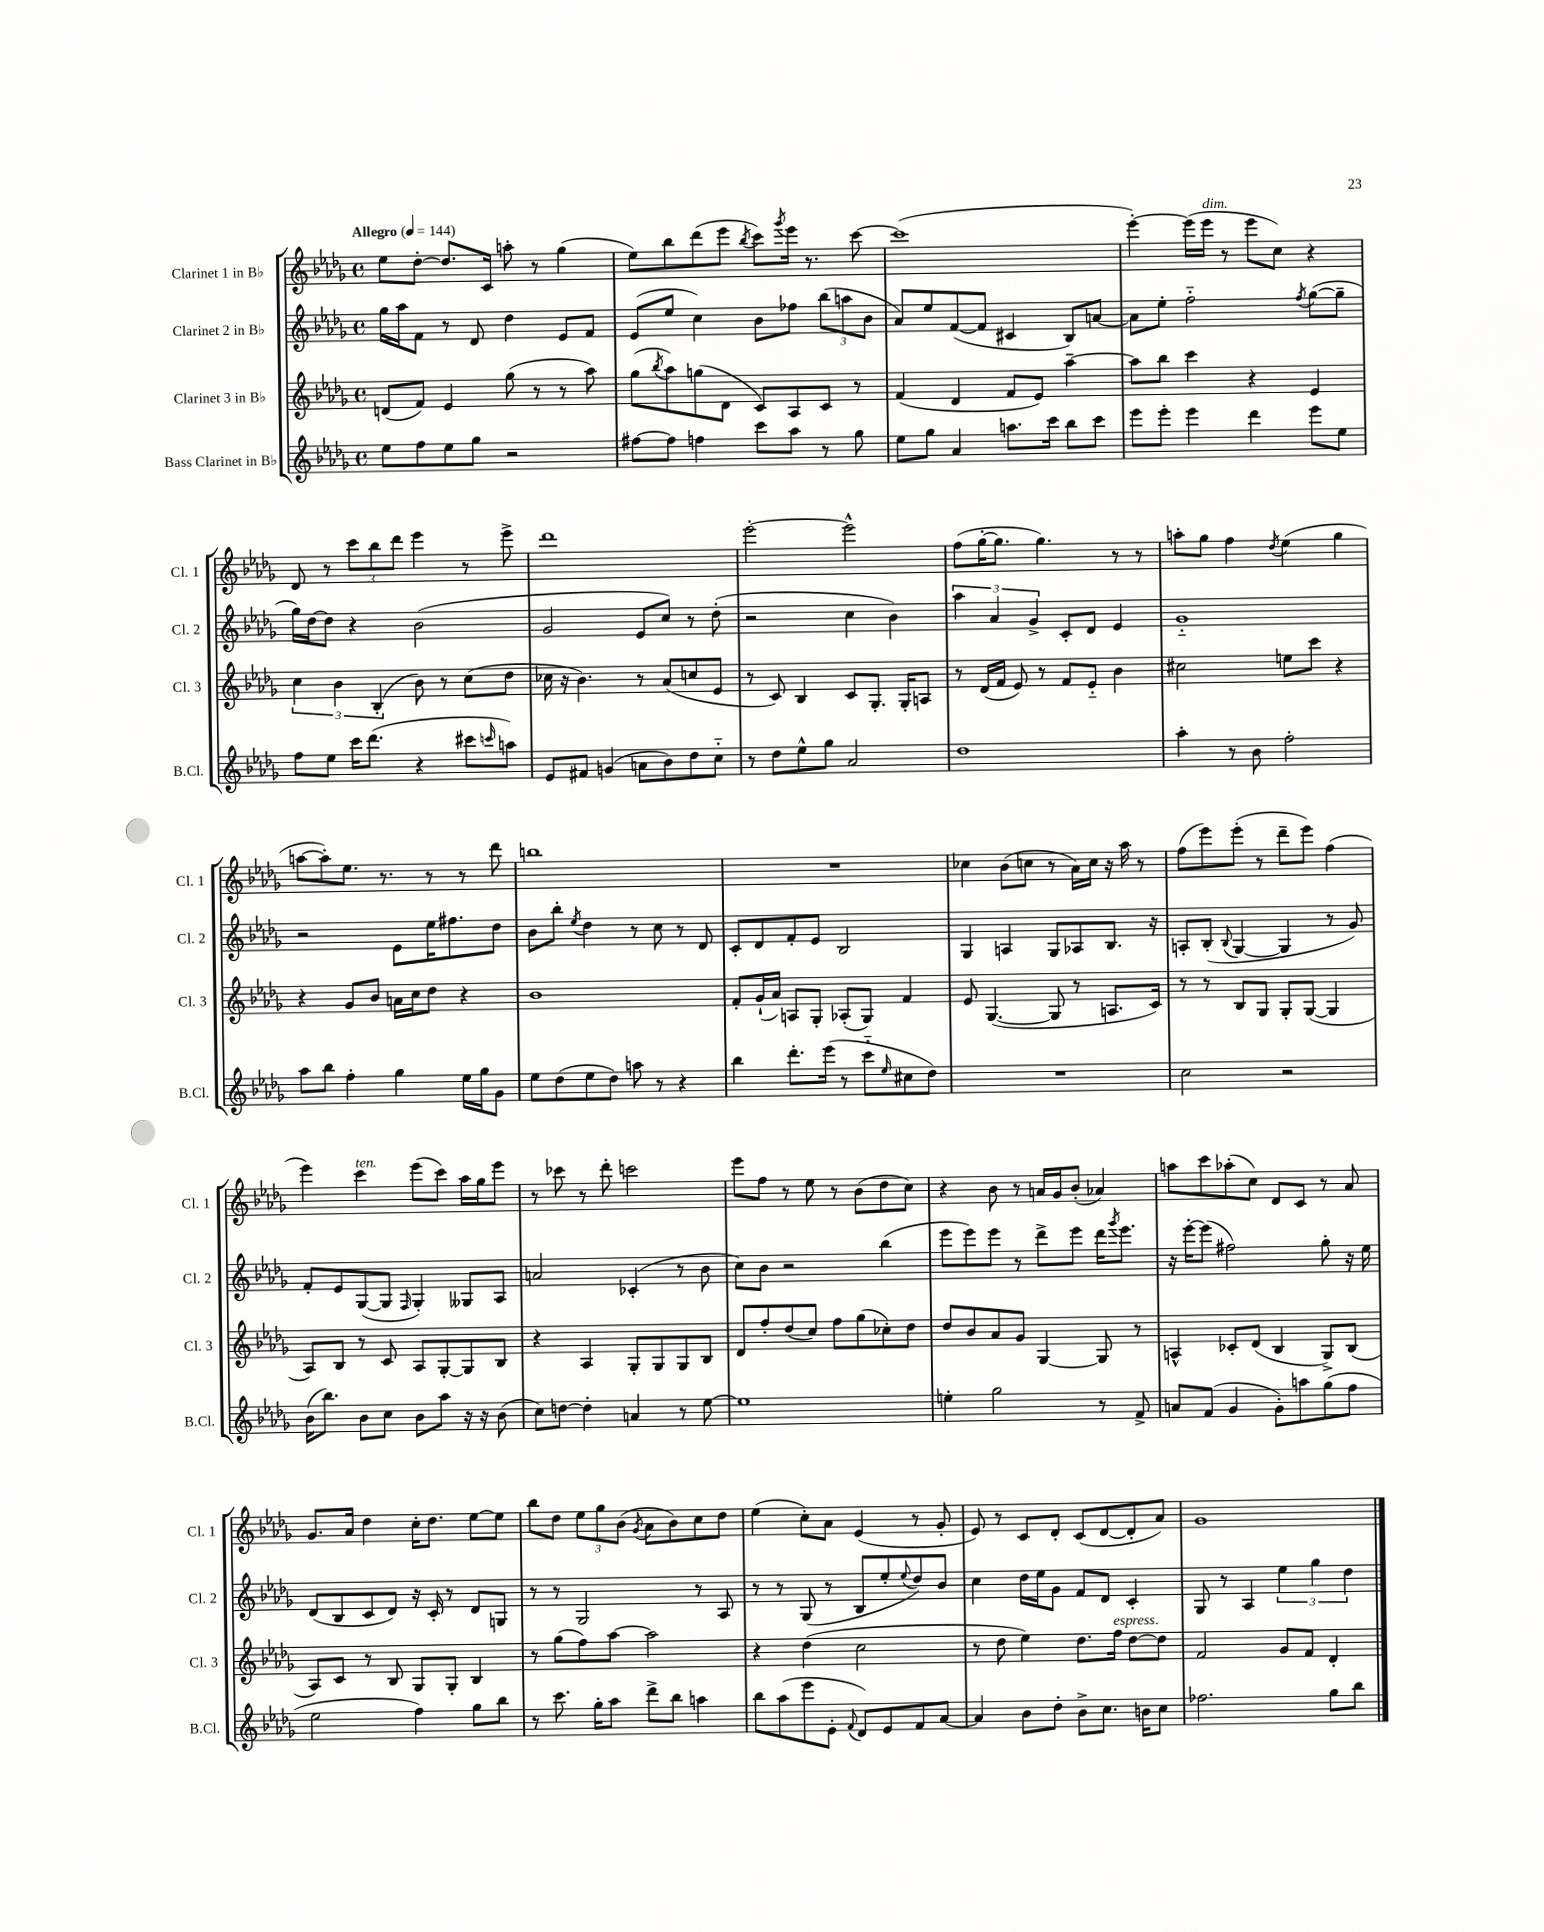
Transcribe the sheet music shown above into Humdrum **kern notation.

**kern	**kern	**kern	**kern
*staff4	*staff3	*staff2	*staff1
*clefG2	*clefG2	*clefG2	*clefG2
*k[b-e-a-d-g-]	*k[b-e-a-d-g-]	*k[b-e-a-d-g-]	*k[b-e-a-d-g-]
*M4/4	*M4/4	*M4/4	*M4/4
*met(c)	*met(c)	*met(c)	*met(c)
*MM144	*MM144	*MM144	*MM144
8ee-\L	(8d/L	16gg-\LL	8ee-\L
.	.	16aa-\J	.
8ff\	8f/J)	8f\J	[8dd-'\J
8ee-\	4e-/	8r	8.dd-/]L
8gg-\J	.	8d-/	.
.	.	.	16c/Jk
2r	(8gg-\	4dd-\	8aa'\
.	8r	.	8r
.	8r	8e-/L	(4gg-\
.	8aa-\)	8f/J	.
=	=	=	=
[8ff#\L	(8gg-\L	(8e-/L	8ee-\L)
.	8qbb-/	.	.
8ff#\]J	8aa-\)	8ee-/J	8bb-\
4ff\	(8gg\	4cc\)	(8ddd-\
.	8d-\J	.	8eee-\J
.	.	.	8qbb-/
8ccc\L	8c/L)	8b-\L	8ccc\L)
.	.	.	8qggg-/
8aa-\J	8A-/	8ff-\J	16eee-\Jk
.	.	.	8.r
8r	8c/J	(12bb-\L	.
.	.	12aa\	.
8gg-\	8r	.	[8ccc\
.	.	12b-\J	.
=	=	=	=
8ee-\L	(4f/	8a-/L)	(1ccc]
8gg-\J	.	8ee-/	.
4a-/	4d-/	([8f/	.
.	.	8f/]J	.
8.aa\L	8f/L	4c#/	.
.	8e-/J)	.	.
16ccc\Jk	.	.	.
8bb-\L	[4aa-~\	8B-/L)	.
8ccc\J	.	[8a/J	.
=	=	=	=
8eee-\L	8aa-\]L	8a\]L	[4eee-'\)
8eee-'\J	8bb-\J	8ee-'\J	.
4eee-\	4ccc\	2ff'~\	(16eee-\]LL
.	.	.	16eee-\JJ
.	.	.	8r
4ddd-\	4r	.	8eee-\L
.	.	.	8cc\J)
.	.	8qff/	.
8eee-\L	4e-/	([8gg-\L	4r
8ee-\J	.	8gg-~\]J	.
=	=	=	=
8ff\L	6cc\	16gg-\LL)	8d-/
.	.	[16dd-\J	.
8ee-\J	.	8dd-\]J	8r
.	6b-\	.	.
16ccc\LK	.	4r	12ccc\L
(8.ddd-\J	.	.	.
.	(6B-'/	.	12bb-\
.	.	.	12ddd-\J
4r	8b-\)	(2b-\	4eee-\
.	8r	.	.
8ccc#\L	(8cc\L	.	8r
16qqccc/	.	.	.
8aa\J)	8dd-\J	.	8eee-^\
=	=	=	=
8e-/L	16cc-\	2g-/	1ddd-
.	16r	.	.
8f#/J	4.b-\)	.	.
(4g/	.	.	.
8a\L	8r	8e-/L	.
8b-\)	(8a-/L	8cc/J)	.
8dd-\	8cc/	8r	.
8cc'~\J	8e-/J	(8dd-'\	.
=	=	=	=
8r	8r	2r	[2eee-'\
8dd-\L	8c/)	.	.
8ee-^^\	4B-/	.	.
8gg-\J	.	.	.
2a-/	8c/L	4cc\	2eee-^^\]
.	8.G-'/J	.	.
.	.	4b-\)	.
.	16G-'/LK	.	.
.	8A/J	.	.
=	=	=	=
1dd-	8r	6aa-\	(8ff\L
.	(16d-/LL	.	[16gg-'\K
.	.	6a-/	.
.	16f/JJ	.	8.gg-\]J
.	8e-/)	.	.
.	.	6g-^/	.
.	8r	.	4.gg-\)
.	8f/L	8c'/L	.
.	8e-'~/J	8d-/J	.
.	4b-\	4e-/	8r
.	.	.	8r
=	=	=	=
4aa-'\	2cc#\	1g-'~	8aa'\L
.	.	.	8gg-\J
8r	.	.	4ff\
8b-\	.	.	.
.	.	.	8qdd-/
2ff'\	8ee\L	.	(4ee-\
.	8ccc\J	.	.
.	4r	.	4gg-\
=	=	=	=
8aa-\L	4r	2r	[8aa\L
8bb-\J	.	.	8aa'\])
4ff'\	8g-/L	.	8.ee-\J
.	8b-/J	.	.
.	.	.	8.r
4gg-\	16a\LL	8e-\L	.
.	16cc\J	.	.
.	8dd-\J	16ee-\K	8r
.	.	8.ff#\	.
16ee-\LL	4r	.	8r
16gg-\J	.	.	.
8g-\J	.	8dd-\J	8ddd-\
=	=	=	=
8ee-\L	1b-	8b-\L	1bb
(8dd-\	.	8bb-'\J	.
.	.	8qee-/	.
8ee-\	.	4dd-\	.
8dd-\J)	.	.	.
8aa\	.	8r	.
8r	.	8cc\	.
4r	.	8r	.
.	.	8d-/	.
=	=	=	=
4bb-\	8f'/L	8c'/L	1r
.	(16g-`/L	8d-/	.
.	16a-/JJ)	.	.
8.ddd-'\L	8A/L	8f'/	.
.	8G-'/J	8e-/J	.
(16eee-\Jk	.	.	.
8r	(8A-'/L	2B-/	.
8ccc'~\L	8G-/J)	.	.
16qqee-/	.	.	.
8cc#\	4f/	.	.
8dd-\J)	.	.	.
=	=	=	=
1r	8e-/	4G-/	4cc-\
.	([4.G-/	.	.
.	.	4A/	(8b-\L
.	.	.	8cc\J
.	8G-/]	8G-/L	8r
.	8r	8A-/	16a-\LL)
.	.	.	16cc\JJ
.	8.A/L	8.B-/J	16r
.	.	.	16aa-\
.	.	.	8r
.	16c/Jk)	16r	.
=	=	=	=
2cc\	8r	8A'/L	(8ff\L
.	8r	(8B-'/J	8eee-\)
.	.	8qqB-/	.
.	8B-/L	[4G-/	(8eee-'\J
.	8G-/J	.	8r
2r	8G-'/L	4G-/]	8ddd-~\L
.	([8G-/J	.	8eee-\J)
.	4G-/]	8r	(4ff\
.	.	8g-/)	.
=	=	=	=
(16b-\LK	8A-/L)	8f'/L	4eee-\)
8.bb-\J)	.	.	.
.	8B-/J	8e-/	.
8b-\L	8r	([8G-/	4ccc\
8cc\J	8c/	8G-/]J	.
.	.	16qqF/	.
8b-\L	8A-/L	4G-'/)	(8eee-\L
8aa-\J	[8G-'/	.	8ccc\J)
16r	8G-/]	8G--/L	16aa-\LL
16r	.	.	16gg-\J
(8b-\	8B-/J	8A-/J	8eee-\J
=	=	=	=
8cc\L)	4r	2a/	8r
[8dd\J	.	.	8ccc-\
4dd'\]	4A-/	.	8r
.	.	.	8ddd-'\
4a/	8G-'/L	(4c-'/	2ccc\
.	8G-/	.	.
8r	8G-/	8r	.
[8ee-\	8B-/J	8b-\	.
=	=	=	=
1ee-]	8d-/L	8cc\L)	8eee-\L
.	8ff'/	8b-\J	8ff\J
.	(8dd-/	2r	8r
.	8cc/J)	.	8ee-\
.	8ff\L	.	8r
.	(8gg-\	.	(8b-\L
.	8cc-'\)	(4bb-\	8dd-\
.	8dd-\J	.	8cc\J)
=	=	=	=
4ee'\	8dd-/L	8eee-\L	4r
.	8b-/	8eee-\)	.
2gg-\	8a-/	8eee-\J	8b-\
.	8g-/J	8r	8r
.	[4G-/	8ddd-^\L	16a/LL
.	.	.	16g-/J
.	.	8eee-\J	(8b-'/J
8r	8G-/]	16ddd-\LK	4a-/)
.	.	8qggg-/	.
.	.	8.eee-\J	.
8f^/	8r	.	.
=	=	=	=
8a/L	4A^^/	16r	8aa\L
.	.	[16eee-'\LK	.
(8f/J	.	(8eee-\]J	8ccc\
4g-/	8c-'/L	2ff#\)	(8aa-'\
.	(8d-/J	.	8cc\J)
8g-'\L)	4B-/	.	8d-/L
8aa\	.	.	8c/J
(8gg-\	8G-^/L)	8gg-'\	8r
8ff\J	(8B-/J	16r	8a-/
.	.	16ee-\	.
=	=	=	=
2ee-\	8A-/L)	(8d-/L	8.g-/L
.	8c/J	8B-/	.
.	.	.	16a-/Jk
.	8r	8c/	4dd-\
.	8B-/	8d-/J)	.
4ff\)	8G-/L	16r	16cc'\LK
.	.	16c'/	8.dd-\J
.	8G-'/J	8r	.
8gg-\L	4B-/	8d-/L	[8ee-\L
8bb-\J	.	8G/J	8ee-\]J
=	=	=	=
8r	8r	8r	8bb-\L
8.ccc\	(8gg-\L	8r	8dd-\J
.	8ff\)	2G-/	12ee-\L
16gg-'\LK	.	.	.
.	.	.	12gg-\
8aa-\J	[8aa-\J	.	.
.	.	.	(12b-\J
.	.	.	8qg-/
8ddd-^\L	2aa-\]	.	8a-\L
8bb-\J	.	.	8b-\)
4aa\	.	8r	8cc\
.	.	8A-/	8dd-\J
=	=	=	=
8bb-\L	4r	8r	(4ee-\
(8aa-\	.	8r	.
8eee-\	(4dd-\	(8G-/	8cc'\L)
8e-'\J	.	8r	8a-\J
8qqf/	.	.	.
8d-/L)	2cc\	8B-/L	(4e-/
8e-/	.	8ee-'/	.
.	.	8qqee-/	.
8f/	.	8dd-/)	8r
[8a-/J	.	8b-/J	8g-'/
=	=	=	=
4a-/]	8r	4cc\	8e-/)
.	8dd-\	.	8r
8b-\L	4ee-\)	16dd-\LL	8c/L
.	.	16ee-\J	.
8dd-'\J	.	8g-\J	8d-'/J
8b-^\L	8.dd-\L	8f/L	(8c/L
8.cc\J	.	8d-/J	[8d-/
.	16ff\Jk	.	.
.	[8dd-\L	4c'/	8d-'/]
16b\LK	.	.	.
8cc\J	8dd-\]J	.	8a-/J)
=	=	=	=
2.ff-\	2f/	8G-/	1g-
.	.	8r	.
.	.	4A-/	.
.	8g-/L	6ee-\	.
.	8f/J	.	.
.	.	6gg-\	.
8gg-\L	4d-'/	.	.
.	.	6dd-\	.
8bb-\J	.	.	.
==	==	==	==
*-	*-	*-	*-
